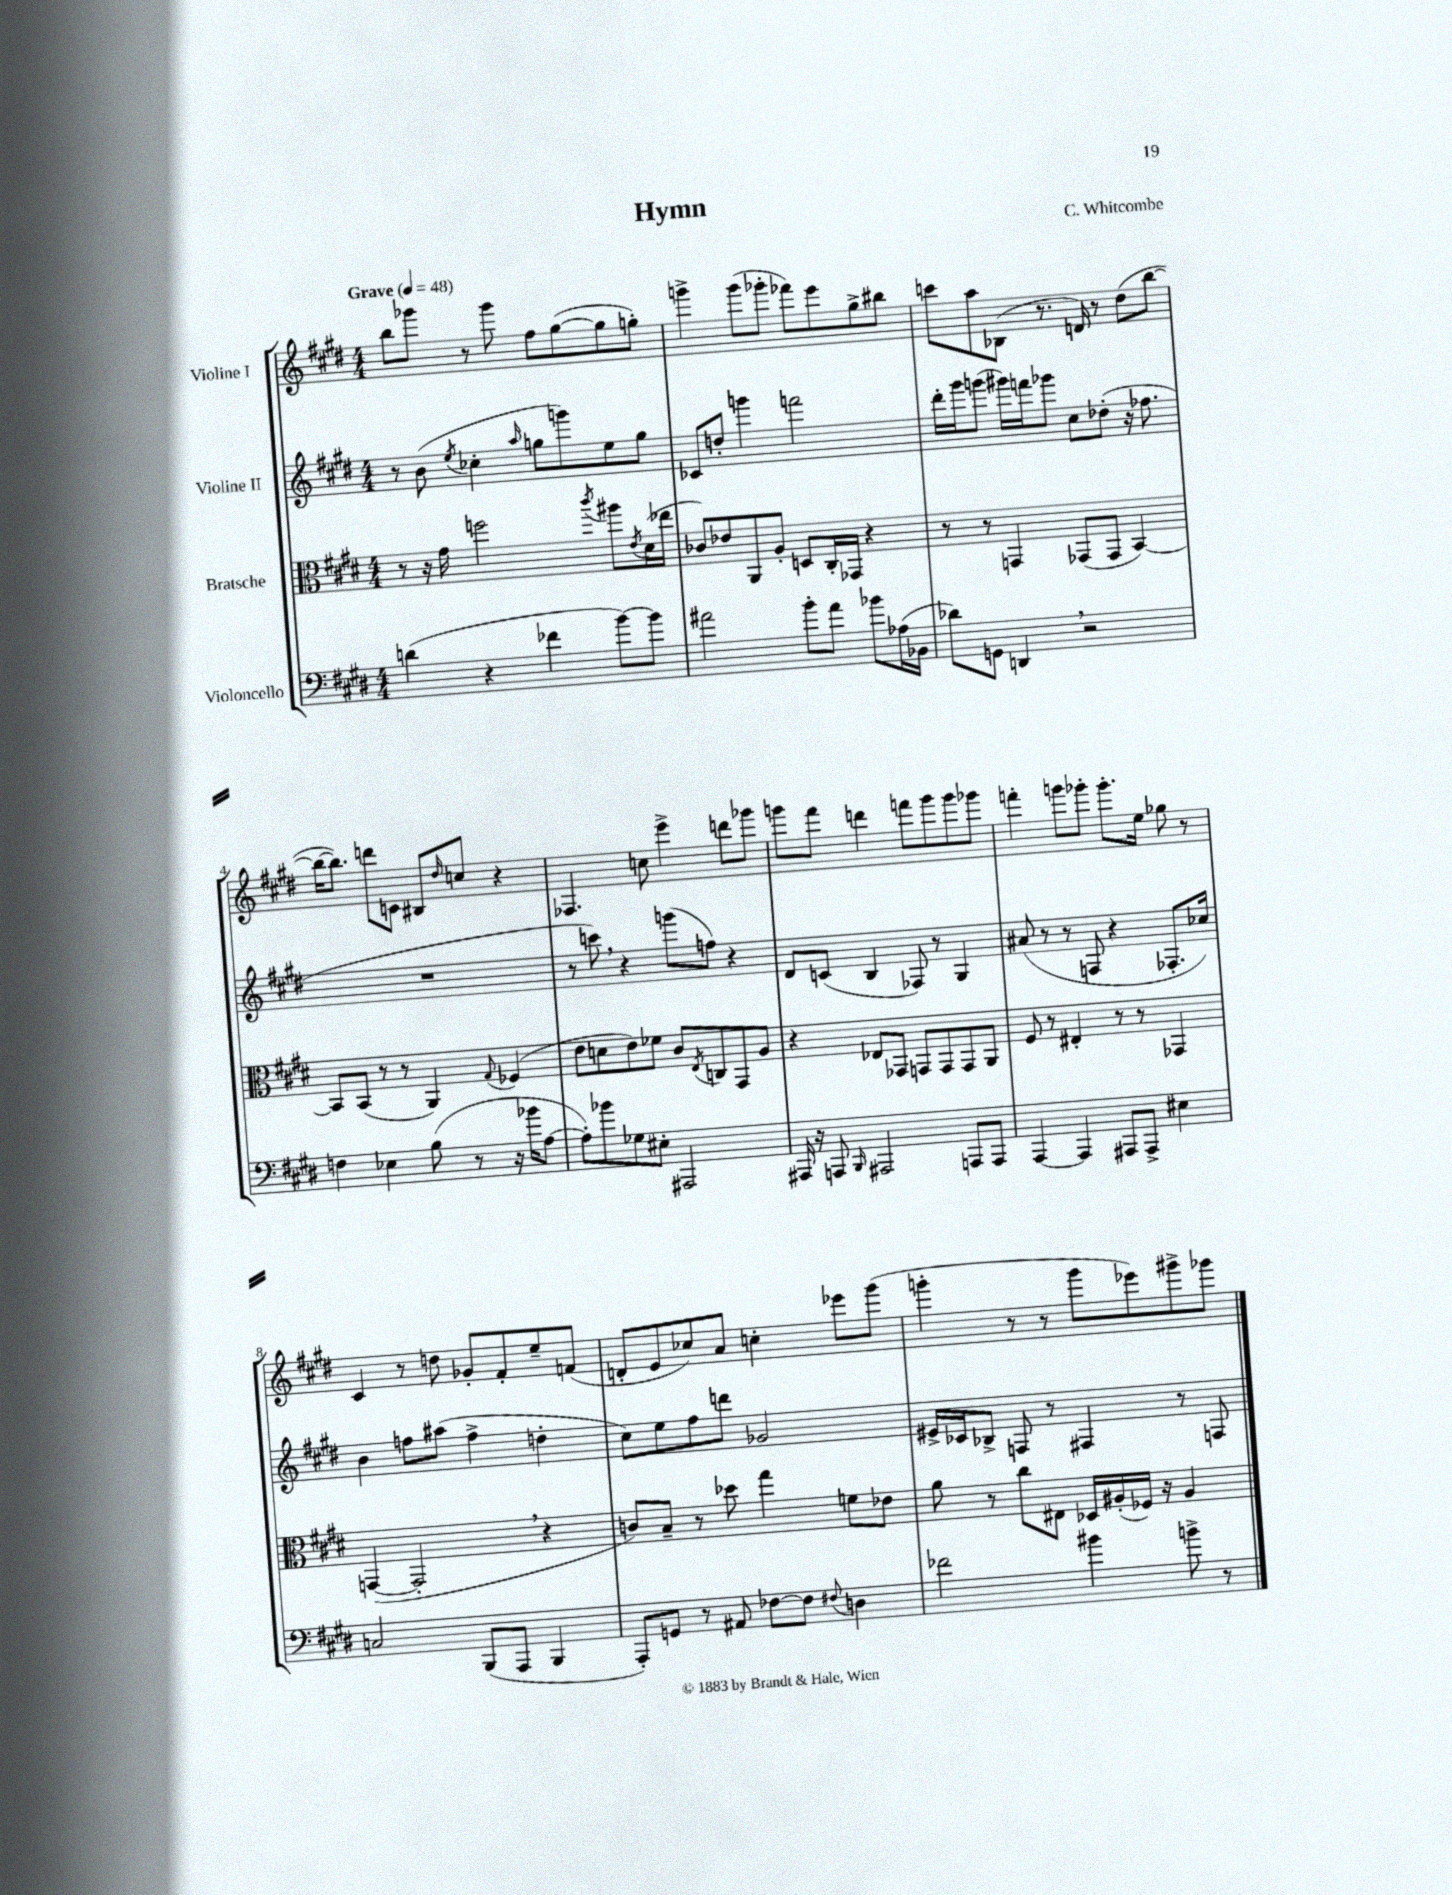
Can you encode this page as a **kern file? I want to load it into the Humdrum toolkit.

**kern	**kern	**kern	**kern
*staff4	*staff3	*staff2	*staff1
*clefF4	*clefC3	*clefG2	*clefG2
*k[f#c#g#d#]	*k[f#c#g#d#]	*k[f#c#g#d#]	*k[f#c#g#d#]
*M4/4	*M4/4	*M4/4	*M4/4
*MM48	*MM48	*MM48	*MM48
(4d	8r	8r	8bb
.	16r	(8b	8ggg-
.	16g#	.	.
.	.	8qee	.
4r	2ff	4cc-'	8r
.	.	.	8ggg-
.	.	16qqaa	.
4f-	.	8gg	8ff#
.	.	8ggg)	([8gg#
.	8qccc#	.	.
[8b)	8aa#	8ee	8gg#]
.	8qe	.	.
8b]	(16d#	8gg	8gg')
.	16ee-	.	.
=	=	=	=
2a#	8c-)	8c-	4ggg^
.	8e-	8dd'	.
.	8AA	4ggg	(8ggg
.	8A'	.	8ggg-'
8b'	8D	2fff	8fff-)
8a#	16C#'	.	8eee
.	16GG-	.	.
8b-	4r	.	8gg#^
(16A-	.	.	8bb#
16BB-	.	.	.
=	=	=	=
8d-)	8r	16ddd#'	8ccc
.	.	16ggg#	.
8GG	8r	(8ggg	8aa
4DD	4GG	16ggg#)	(8B-
.	.	16fff	.
.	.	8ggg-	8.r
2r	(8GG-	8cc#	.
.	.	.	16d)
.	8GG-	(8dd-'	8r
.	[4BB)	16r	(8dd#
.	.	8.ff-	.
.	.	.	[8bb
=	=	=	=
4F	8BB]	1r	16bb_
.	.	.	8.bb])
.	(8BB	.	.
4E-	8r	.	8ddd
.	8r	.	8c
(8B	4AA)	.	8B#
.	.	.	16qqdd#
8r	.	.	8cc
.	8qqG#	.	.
16r	(4F-	.	4r
16b-	.	.	.
[8A	.	.	.
=	=	=	=
8A'])	8e	8r	4.F-
8b-	8d	8ccc)	.
8G-	8e)	4r	.
8E#'	8f-	.	8cc
2AAA#	8c#	(8ggg	4eee^
.	8qE	.	.
.	8C	8ff)	.
.	8GG#	4r	8ddd
.	8A	.	8ggg-
=	=	=	=
16AAA#	4r	8d#	8ggg
16r	.	.	.
8AAA	.	(8c	8fff#
16qqBBB	.	.	.
2AAA#	8E-	4B	4ddd
.	8GG-	.	.
.	8GG	8F-)	8fff
.	8GG	8r	8ggg
8AAA	8GG	4G#	8ggg
8AAA	8AA	.	8ggg-
=	=	=	=
[4AAA	8F#	(8a#	4fff'
.	8r	8r	.
4AAA]	4E#'	8r	8ggg
.	.	8F	8ggg-'
8AAA#	8r	4r	8.ggg-'
8AAA#^	8r	.	.
.	.	.	16ee
4E#	4GG-	8.F-'	8gg-
.	.	.	8r
.	.	16cc-)	.
=	=	=	=
2C	([4GG	4b	4c#
.	2GG']	8ff	8r
.	.	(8aa#	8dd
(8BBB	.	4ff^	8g-'
8AAA	.	.	8f#'
4BBB	4r	4dd'	8ee~
.	.	.	(8f
=	=	=	=
8AAA')	8c)	8cc#)	8d'
8GG	8B~	8ee	8e
8r	8r	8ff#	8cc-)
8AA#	8dd-	8ddd	8a
[8F-	4gg#	2g-	4cc'
8F-]	.	.	.
8qqF#	.	.	.
4D	8f	.	8eee-
.	8e-	.	(8ggg#
=	=	=	=
2f-	8a	16e#^	4ggg'
.	.	16c-	.
.	8r	8B-^	.
.	8cc#	8F	8r
.	8E#	8r	8r
4b#	16D-	4F#	8ggg
.	(16A#'	.	.
.	16F-)	.	8eee-)
.	16r	.	.
8b^	4A#	8r	8ggg#^
8r	.	8F	8ggg-
==	==	==	==
*-	*-	*-	*-
